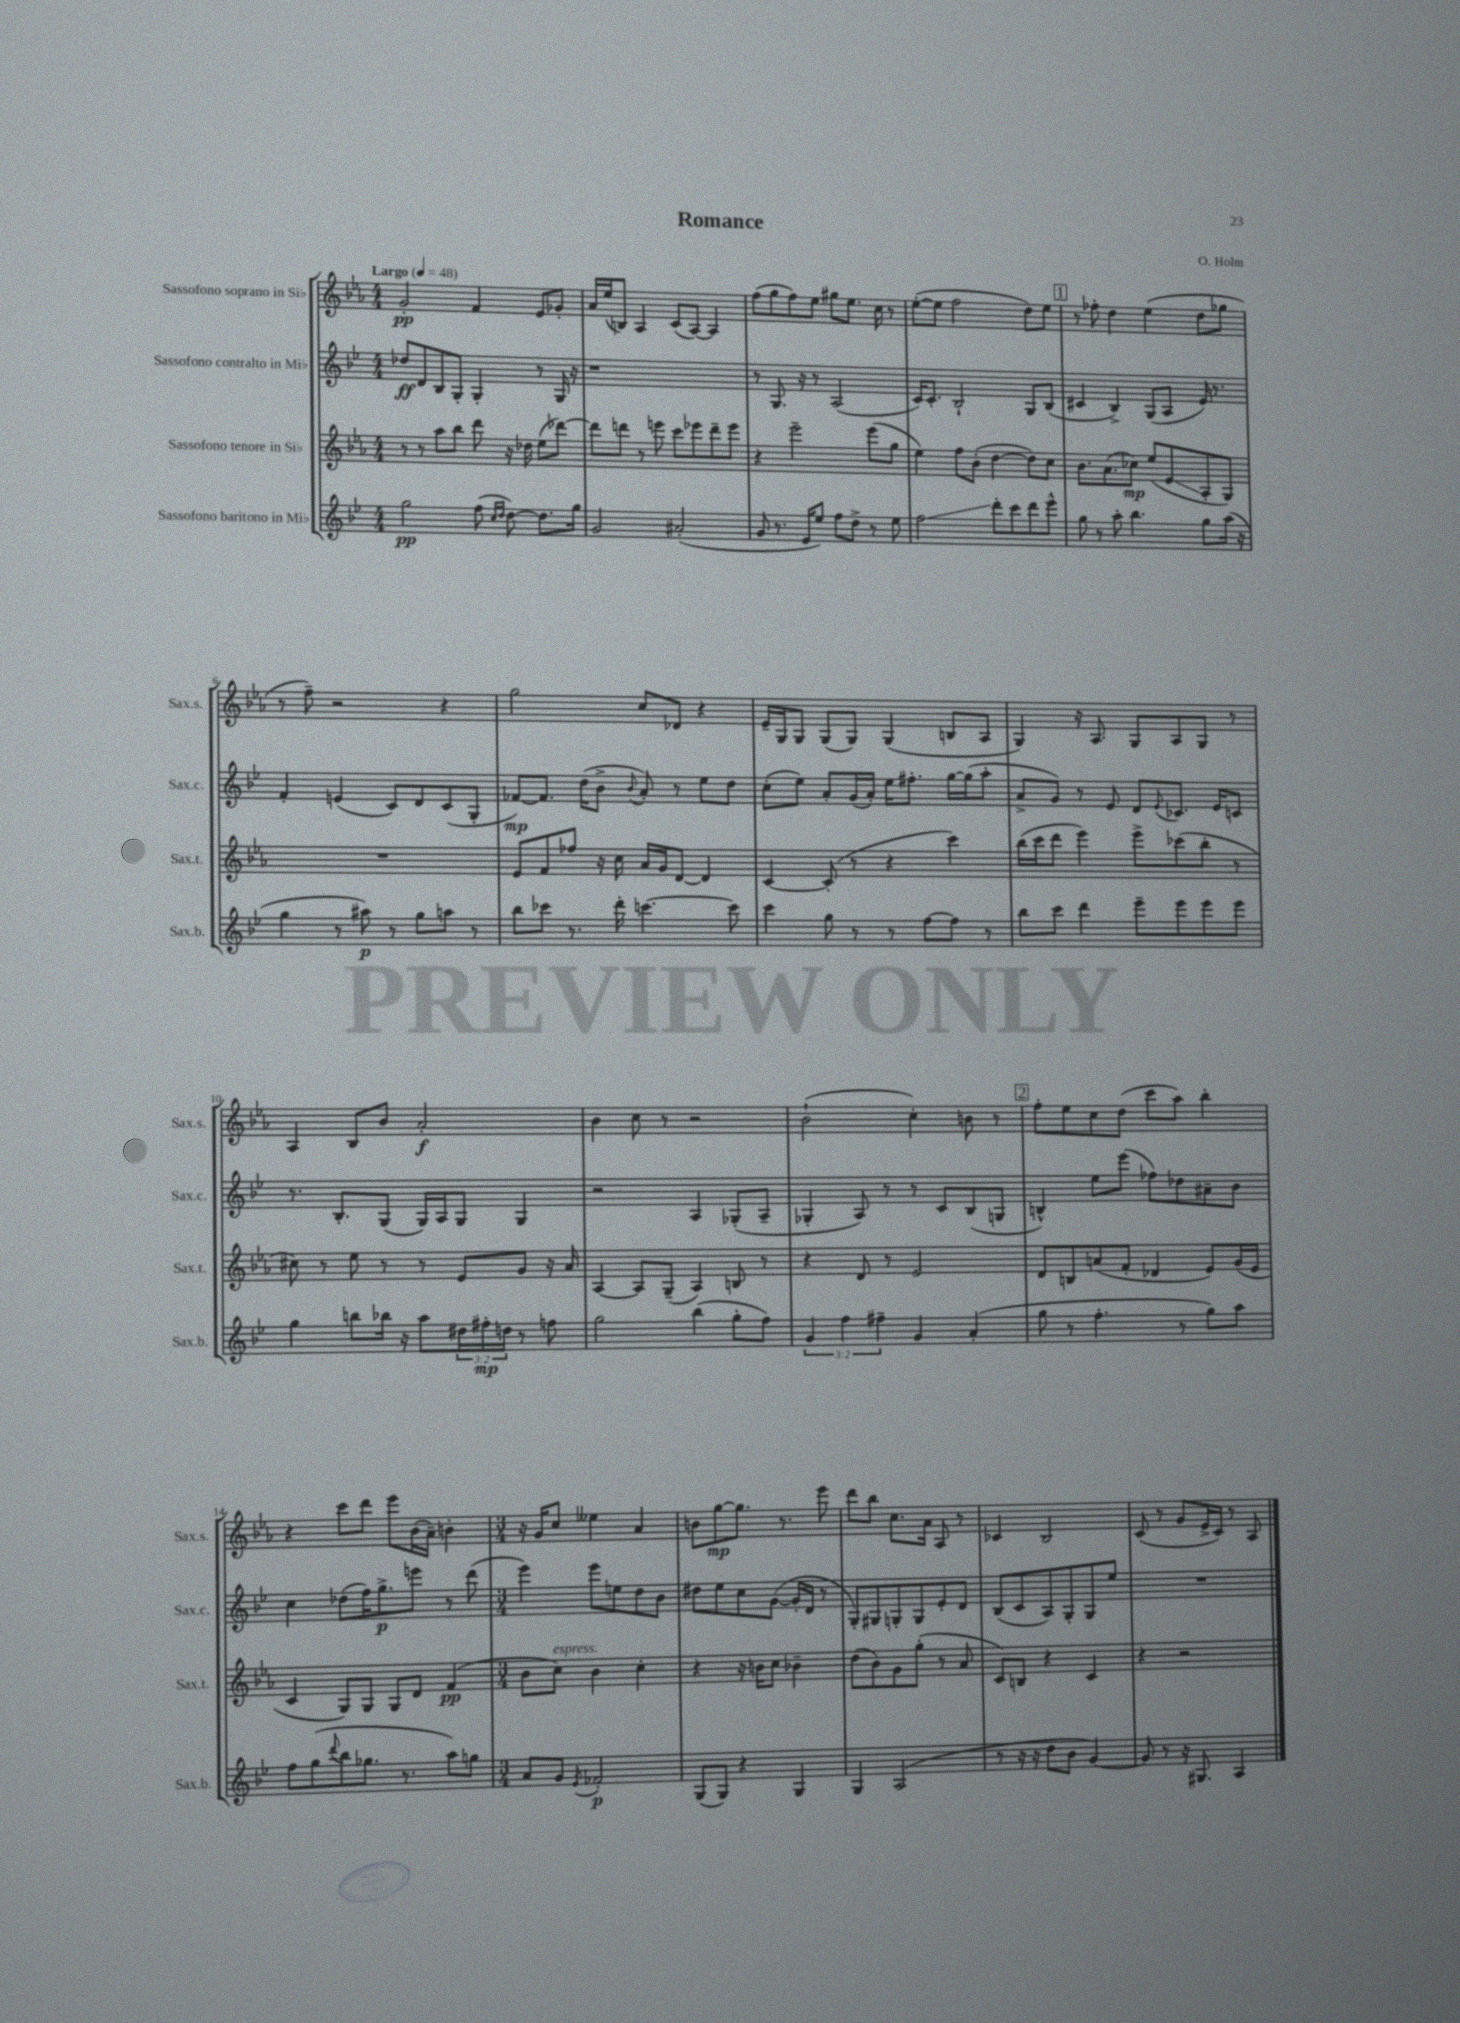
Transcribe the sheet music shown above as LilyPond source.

\header { title = "Romance" composer = "O. Holm" }
<<
\new StaffGroup <<
\new Staff = "s0" \with { instrumentName = "Sassofono soprano in Sib" shortInstrumentName = "Sax.s." } {
    \clef treble \key ees \major \numericTimeSignature \time 4/4 \tempo "Largo" 4 = 48
    g'2-.\pp f'4 ees'8 ges'8-. |
    aes'16 ees''16( b8) aes4 c'8( aes8~) aes4 |
    f''8( g''8 f''8) ees''8 gis''8 ees''8. c''16 r8 |
    ees''8~-.( ees''8 f''2 d''8) ees''8 |
    \mark \markup { \box "1" } r8 fes''8-. d''4 ees''4( d''8 ges''8 |
    r8 f''8--) r2 r4 |
    g''2 c''8 des'8 r4 |
    ees'16-- g16 g8 g8( g8) g4( b8 aes8 |
    g4) r16 aes8. g8 aes8 g8 r8 |
    aes4 bes8 bes'8 aes'2-.\f |
    bes'4 c''8 r8 r2 |
    bes'2-!( c''4-.) b'8 r8 |
    \mark \markup { \box "2" } f''8-. ees''8 c''8 d''8( c'''8 aes''8) bes''4-. |
    r4 c'''8 d'''8 ees'''8 bes'16( aes'16--) b'4-. |
    \numericTimeSignature \time 3/4 r16 g'16 c''8 eeses''4 aes'4 |
    b'8 g''8~\mp g''8. r8. ees'''8 |
    d'''8 bes''8 c''8. aes'16 aes8 r8 |
    ces'4 bes2 |
    c'8( r8 g'8 ees'16-> c'16) r8 aes8 \bar "|." |
}
\new Staff = "s1" \with { instrumentName = "Sassofono contralto in Mib" shortInstrumentName = "Sax.c." } {
    \clef treble \key bes \major \numericTimeSignature \time 4/4
    des''8\ff d'8 bes8 g8-. g4-. r8 g16 r16 |
    r1 |
    r8 g8. r16 r8 a2( |
    c'16) c'8.-. bes2-! g8 bes8( |
    \mark \markup { \box "1" } cis'4 bes4->) g8( a8 ees'16) r8. |
    f'4-. e'4( c'8) d'8 c'8( g8-. |
    fes'8~\mp) fes'8. d''16( bes'8-> \appoggiatura { bes'8 } a'8-.) r8 ees''8 d''8 |
    c''8-.( ees''8) a'8-. g'16( a'16-.) ees''16 fis''8.-. g''16~ g''16( a''8-. |
    a'8-> g'8) r8 ees'8 d'8 \appoggiatura { ees'8 } ces'8. ees'16 c'8 |
    r8. bes8.-. g8( g16) a16 g8 g4 |
    r2 a4 ges8-.( a8-- |
    ges4-. a8) r8 r8 c'8 bes8( g8 |
    \mark \markup { \box "2" } b4-^) ees''8 ees'''8( fes''8) des''8 ais'8-- bes'8 |
    c''4 des''8( f''16) g''8.->\p e'''8 r8 d'''8( |
    \numericTimeSignature \time 3/4 ees'''4) ees'''8 e''8 d''8 bes'8 |
    dis''8 ees''8 c''8 g'8~( g'16-. d'16 r8 |
    g8-.) gis8 g8-. g8 ees'8-. d'8 |
    bes8( c'8 a8) g8-. g8 ees''8 |
    R2. \bar "|." |
}
\new Staff = "s2" \with { instrumentName = "Sassofono tenore in Sib" shortInstrumentName = "Sax.t." } {
    \clef treble \key ees \major \numericTimeSignature \time 4/4
    r8 r8 aes''8 bes''8 d'''8 r16 des''16 ees''8( des'''8~) |
    des'''8 d'''8 r8 e'''8 c'''8 ees'''8 d'''8-- ees'''8 |
    r4 ees'''2-- ees'''8( g''8 |
    ees''4) f''8 bes'8-.( d''4~ d''8) c''8 |
    \mark \markup { \box "1" } bes'8. aes'8.( ces''8\mp) ees''8( ees'8\glissando aes8-. g8) |
    R1 |
    ees'8 f'8 fes''8 r16 c''16 aes'16 g'16 d'8~ d'4 |
    c'4~ c'8-.( r8 r4 c'''4) |
    bes''16( c'''16 d'''8 ees'''4) ees'''8-> ces'''8( bes''8-. r8 |
    cis''8) r8 ees''8 r8 r8 ees'8 g'8 r16 aes'16 |
    aes4~ aes8 g8--( aes4) b8 r8 |
    r4 d'8 r8 ees'2 |
    \mark \markup { \box "2" } d'8 b8 a'8( f'8-. des'4 ees'8) g'16( ees'16 |
    c'4 g8) g8 g8 d'8 f'4\pp( |
    \numericTimeSignature \time 3/4 bes'8 c''8^\markup { \italic "espress." }) bes'4 c''4-. |
    r4 r16 b'16 c''8 bes'4-- |
    d''8( bes'8) g'8 g''8-.( r8 aes'8 |
    c'8) b8 r4 c'4 |
    r4 r2 \bar "|." |
}
\new Staff = "s3" \with { instrumentName = "Sassofono baritono in Mib" shortInstrumentName = "Sax.b." } {
    \clef treble \key bes \major \numericTimeSignature \time 4/4 \override Staff.TupletNumber.text = #tuplet-number::calc-fraction-text
    g''2\pp f''8( \grace { c''16 d''16 } d''8~) d''8. g''16 |
    g'2 ais'2-.( |
    g'8 r8. ees'16 ees''8) f''8 d''8-> r8 ees''8 |
    f''2\glissando d'''8-. c'''8 d'''8 ees'''8-^ |
    \mark \markup { \box "1" } g''8 r8 a''8-. bes''4. g''8 a''16( r16 |
    g''4 r8 ais''8\p) r8 g''8 a''8 r8 |
    bes''8 ces'''8 r8. d'''16-. c'''4.~ c'''8 |
    c'''4 g''8 r8 r8 f''8~ f''8 r8 |
    bes''8 c'''8 d'''4 ees'''8-- ees'''8 ees'''8 ees'''8 |
    g''4 b''8 bes''16 r16 a''8 \tuplet 3/2 { dis''16 fis''16-.\mp d''16 } r8 f''8 |
    g''2 bes''4( g''8-. f''8) |
    \tuplet 3/2 { g'4 f''4 fis''4-- } g'4 a'4-.( |
    \mark \markup { \box "2" } g''8 r8 f''4.-. r8 g''8) a''8 |
    f''8 g''8( \appoggiatura { d'''8 } bes''8 ges''8. r8. a''8) g''8 |
    \numericTimeSignature \time 3/4 a'8 g'8 \acciaccatura { ees'8 } fes'2-.\p |
    g8( g8) r4 g4 |
    g4 a2( |
    r8 r16 r16 d''8 bes'8 g'4~) |
    g'8 r8 r16 gis8. a4 \bar "|." |
}
>>
>>
